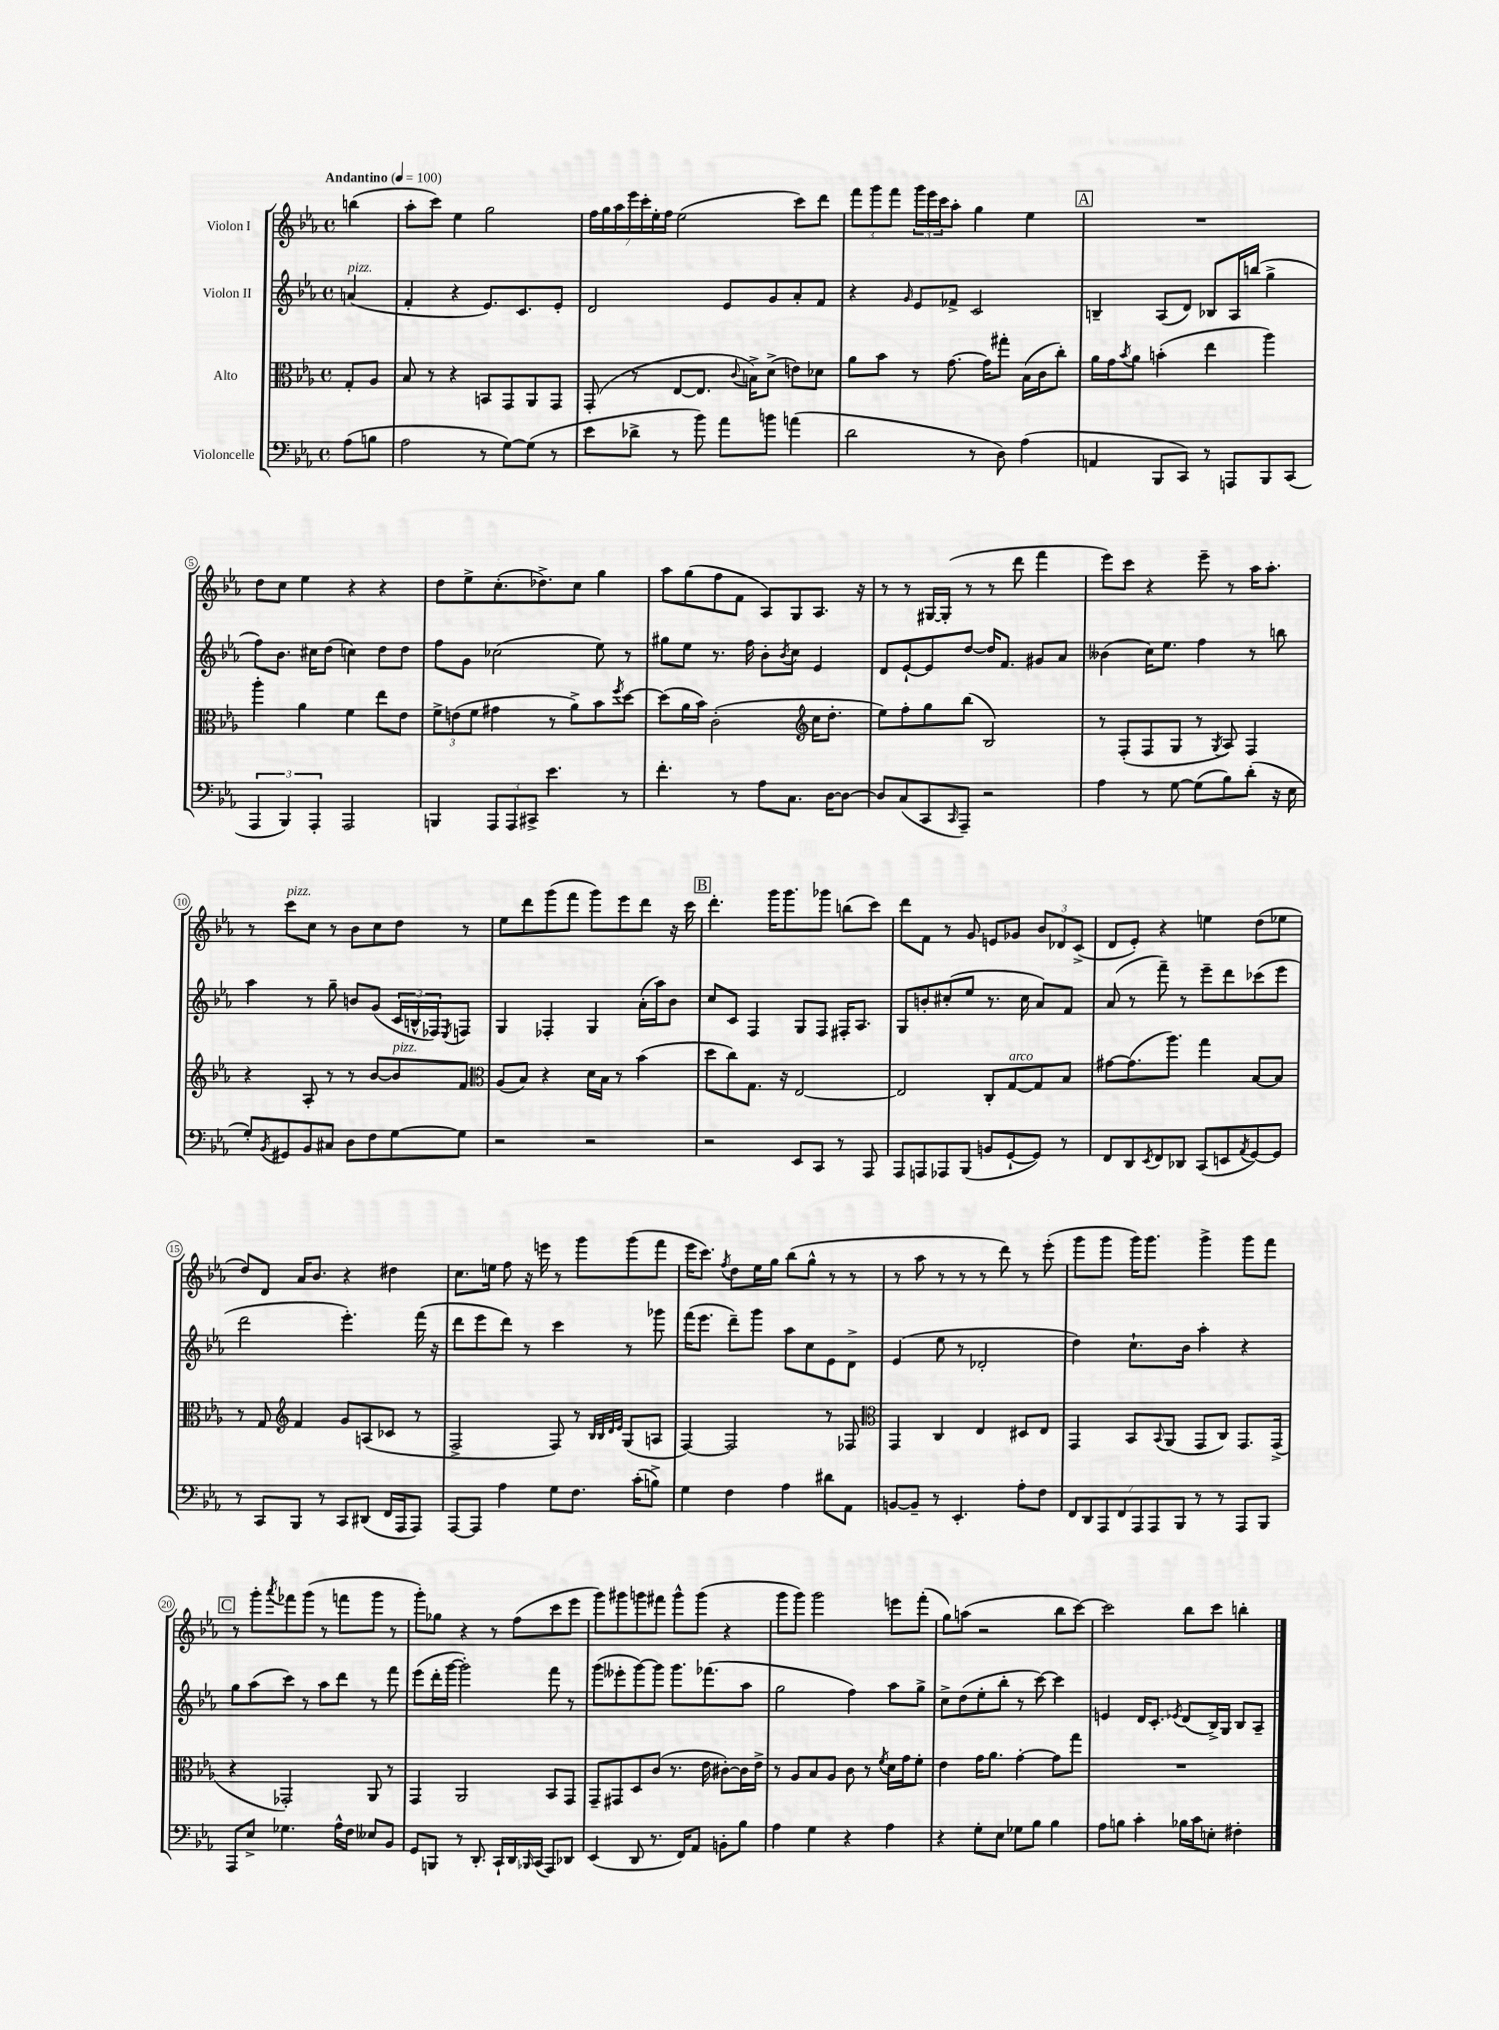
<<
\new StaffGroup <<
\new Staff = "s0" \with { instrumentName = "Violon I" } {
    \clef treble \key ees \major \defaultTimeSignature \time 4/4 \partial 4 \tempo "Andantino" 4 = 100
    b''4( |
    aes''8-. c'''8) ees''4 g''2 |
    \tuplet 7/4 { f''16 g''16 aes''16 ees'''16 c'''16-. ees''16-. f''16 } ees''2( c'''8) d'''8 |
    \tuplet 3/2 { f'''8 g'''8 f'''8 } \tuplet 3/2 { g'''16 ees'''16 c'''16 } aes''8-. g''4 ees''4 |
    \mark \markup { \box "A" } R1 |
    d''8 c''8 ees''4 r4 r4 |
    d''8 ees''8-> c''8.-.( des''8.->) c''8 g''4 |
    aes''8 g''8( f''8 f'8 aes8) g8 aes8. r16 |
    r8 r8 gis16~ gis16-.( r8 r8 d'''8 f'''4 |
    ees'''8) c'''8 r4 ees'''8-- r8 aes''16 aes''8.-. |
    r8 c'''8^\markup { \italic "pizz." } c''8 r8 bes'8 c''8 d''8 r8 |
    ees''8 d'''8 g'''8( f'''8 g'''8) ees'''8 d'''8 r16 c'''16 |
    \mark \markup { \box "B" } d'''4.-. g'''16 g'''8. ges'''8 b''8( c'''8) |
    d'''8 f'8 r8 g'8 e'8 ges'8 \tuplet 3/2 { bes'8 des'8 c'8->( } |
    d'8 ees'8-.) r4 e''4 d''8( ees''8 |
    d''8) d'8 aes'16 bes'8. r4 dis''4 |
    c''8. e''16 f''8 r16 e'''16 r8 g'''8 g'''8( f'''8 |
    ees'''16 c'''8.) \acciaccatura { f''8 } d''8 ees''16 g''16 bes''8( g''8-^ r8 r8 |
    r8 aes''8 r8 r8 r8 d'''8) r8 ees'''8-.( |
    g'''8 g'''8 g'''16) g'''8. g'''4-> g'''8 f'''8 |
    \mark \markup { \box "C" } r8 g'''8-. \acciaccatura { aes'''8 } fes'''8 g'''8( r8 f'''8 g'''8 r8 |
    g'''8-.) ges''8 r4 r8 f''8( c'''8 ees'''8 |
    g'''8) gis'''8 g'''8 fis'''8 g'''8-^ g'''8( r4 |
    g'''8 g'''8) g'''2 e'''8 f'''8-.( |
    g''8) a''8( r2 bes''8 c'''8~) |
    c'''2 bes''8 c'''8 b''4-. \bar "|." |
}
\new Staff = "s1" \with { instrumentName = "Violon II" } {
    \clef treble \key ees \major \defaultTimeSignature \time 4/4 \partial 4
    a'4^\markup { \italic "pizz." }( |
    f'4-. r4 ees'8.) c'8. ees'8-. |
    d'2 ees'8 g'8 aes'8-. f'8 |
    r4 \grace { g'16 } ees'8 fes'8-> c'2 |
    \mark \markup { \box "A" } b4-- aes8( d'8) bes8 aes16 b''16( g''4-> |
    f''8) bes'8. cis''16 d''8( c''4) d''8 d''8 |
    f''8 g'8 ces''2( ees''8) r8 |
    gis''8 ees''8 r8. f''16 bes'8-. \acciaccatura { bes'8 } c''8 ees'4 |
    d'8 ees'8~-! ees'8 d''8~ d''16 f'8. gis'8 aes'8 |
    beses'4( c''16) ees''8. f''4 r8 b''8 |
    aes''4 r8 g''8-- b'8 g'8( \tuplet 3/2 { c'16 b16-^ fes16) } \acciaccatura { ees8 } f8 |
    g4 fes4-. g4 aes'16-.( aes''16) bes'8 |
    \mark \markup { \box "B" } c''8 c'8 f4 g8 f8 fis16-. aes8. |
    g8 b'8-. cis''8-.( ees''8 r8. cis''16 aes'8) f'8 |
    aes'8( r8 f'''8--) r8 ees'''8-- d'''8 ces'''8( ees'''8 |
    d'''2 ees'''4.-.) f'''16( r16 |
    d'''8 ees'''8 d'''8) r8 c'''4 r8 ges'''8 |
    f'''16( ees'''8. d'''8--) g'''8 aes''8 c''8 ees'8 d'8-> |
    ees'4( ees''8 r8 des'2-. |
    d''4) c''8.-! bes'16 aes''4-. r4 |
    \mark \markup { \box "C" } g''8 aes''8( c'''8) r8 aes''8 d'''8 r8 f'''8 |
    ees'''8( d'''16-. g'''16~ g'''2-.) f'''8 r8 |
    g'''8( eeses'''8-. g'''8~) g'''8 g'''8. fes'''8.( aes''8 |
    g''2 f''4) aes''8 g''8-> |
    c''8-> d''8( ees''8-. bes''8-. r8 c'''8~) c'''4 |
    e'4 d'16 c'8.-. \acciaccatura { ees'8 } d'8( bes16->) g16 bes8 aes8-- \bar "|." |
}
\new Staff = "s2" \with { instrumentName = "Alto" } {
    \clef alto \key ees \major \defaultTimeSignature \time 4/4 \partial 4
    g8-. aes8 |
    bes8 r8 r4 b,8 g,8 aes,8 g,8 |
    g,8-.( r8 ees8~ ees8. \appoggiatura { c'8 } b16->) d'8->( e'8) des'8 |
    aes'8 bes'8 r8 g'8.~ g'16 gis''8-. bes16( c'16 c''8-.) |
    \mark \markup { \box "A" } aes'16 g'16 \acciaccatura { bes'8 } aes'8 b'4-.( ees''4 aes''4) |
    aes''4-. aes'4 f'4 ees''8 ees'8 |
    \tuplet 3/2 { f'8-> e'8( f'8 } gis'4 r8 aes'8->) bes'8 \acciaccatura { f''8 } d''8~ |
    d''8( aes'16 bes'16) c'2-.( \clef treble c''16 d''8.-. |
    ees''8) f''8-. g''8 bes''8( bes2) |
    r8 f8-.( f8 g8 r8 \acciaccatura { g8 } aes8) f4 |
    r4 aes8-. r8 r8 bes'8~ bes'8^\markup { \italic "pizz." } f'8 |
    \clef alto aes8( bes8) r4 d'16 bes16 r8 bes'4( |
    \mark \markup { \box "B" } d''8 c''8) g8. r16 ees2~ |
    ees2 c8-. g8~^\markup { \italic "arco" } g8 bes8 |
    gis'8~ gis'8.( aes''8.) g''4 bes8~ bes8 |
    r8 g8 \clef treble f'4 g'8 a8( ces'8 r8 |
    f2-> f8) r8 \grace { bes32 bes32 d'32 ees'32 } g8( a8 |
    f4~) f2 r8 fes8 |
    \clef alto g,4 c4 ees4 dis8 ees8 |
    g,4 bes,8 \appoggiatura { bes,8 } aes,8( g,8 c8) g,8. g,16->( |
    \mark \markup { \box "C" } r4 ges,2-.) aes,8 r8 |
    g,4 aes,2 bes,8 g,8 |
    g,8-- gis,8 d8 c'8( r8. ees'16 cis'8~-.) cis'16 ees'16-> |
    r8 aes8 bes8 aes8 c'8 r8 \acciaccatura { f'8 } d'16 g'16 f'8-. |
    ees'4 g'16 aes'8. g'4~-. g'8 g''8 |
    R1 \bar "|." |
}
\new Staff = "s3" \with { instrumentName = "Violoncelle" } {
    \clef bass \key ees \major \defaultTimeSignature \time 4/4 \partial 4
    aes8( b8 |
    aes2 r8 g8~) g8( r8 |
    ees'8 des'8-> r8 bes'8) aes'8 b'8 a'4( |
    d'2 r8 d8) aes4( |
    \mark \markup { \box "A" } a,4 bes,,8 c,8) r8 a,,8 bes,,8 c,8( |
    \tuplet 3/2 { aes,,4 bes,,4) aes,,4-. } aes,,2 |
    b,,4 \tuplet 3/2 { aes,,8 aes,,8 cis,8-> } ees'4. r8 |
    f'4.-. r8 aes8 c8. d16~ d8~ |
    d8 c8( c,8 \grace { c,16 } aes,,8--) r2 |
    aes4 r8 g8~ g8( bes8) d'8-.( r16 ees16 |
    g8-.) \acciaccatura { bes,8 } gis,8 bes,8 cis8 d8 f8 g8~ g8 |
    r2 r2 |
    \mark \markup { \box "B" } r2 ees,8 c,8 r8 aes,,8 |
    aes,,8 a,,8 aes,,8 bes,,8( b,8 g,8~-! g,8) r8 |
    f,8 d,8 \acciaccatura { ees,8 } f,8 des,8 c,8( e,8 \acciaccatura { aes,8 } g,8~) g,8 |
    r8 c,8 bes,,8 r8 c,8 dis,8( f,16 aes,,16 aes,,8) |
    aes,,8~ aes,,8 aes4 g8 f8. c'16-.( b8->) |
    g4 f4 aes4 dis'8 aes,8 |
    b,8~ b,8-- r8 ees,4.-. aes8-. f8 |
    \tuplet 7/4 { f,8 d,8 aes,,8 f,8 aes,,8 aes,,8 bes,,8 } r8 r8 aes,,8 bes,,8 |
    \mark \markup { \box "C" } aes,,8 ees8-> ges4. aes16-^ f16 eeses8 bes,8 |
    g,8 b,,8 r8 d,8.-. c,16-! d,16 \grace { bes,,16 } c,16( aes,,8) des,8 |
    ees,4( d,8 r8. f,16) aes,8 b,8-. bes8 |
    aes4 g4 r4 aes4 |
    r4 g8-. ees8 ges8 bes8 bes4 |
    aes8 b8 c'4-. bes16 c'16 e8-. fis4-. \bar "|." |
}
>>
>>
\layout { \context { \Score \override BarNumber.stencil = #(make-stencil-circler 0.1 0.3 ly:text-interface::print) } }
